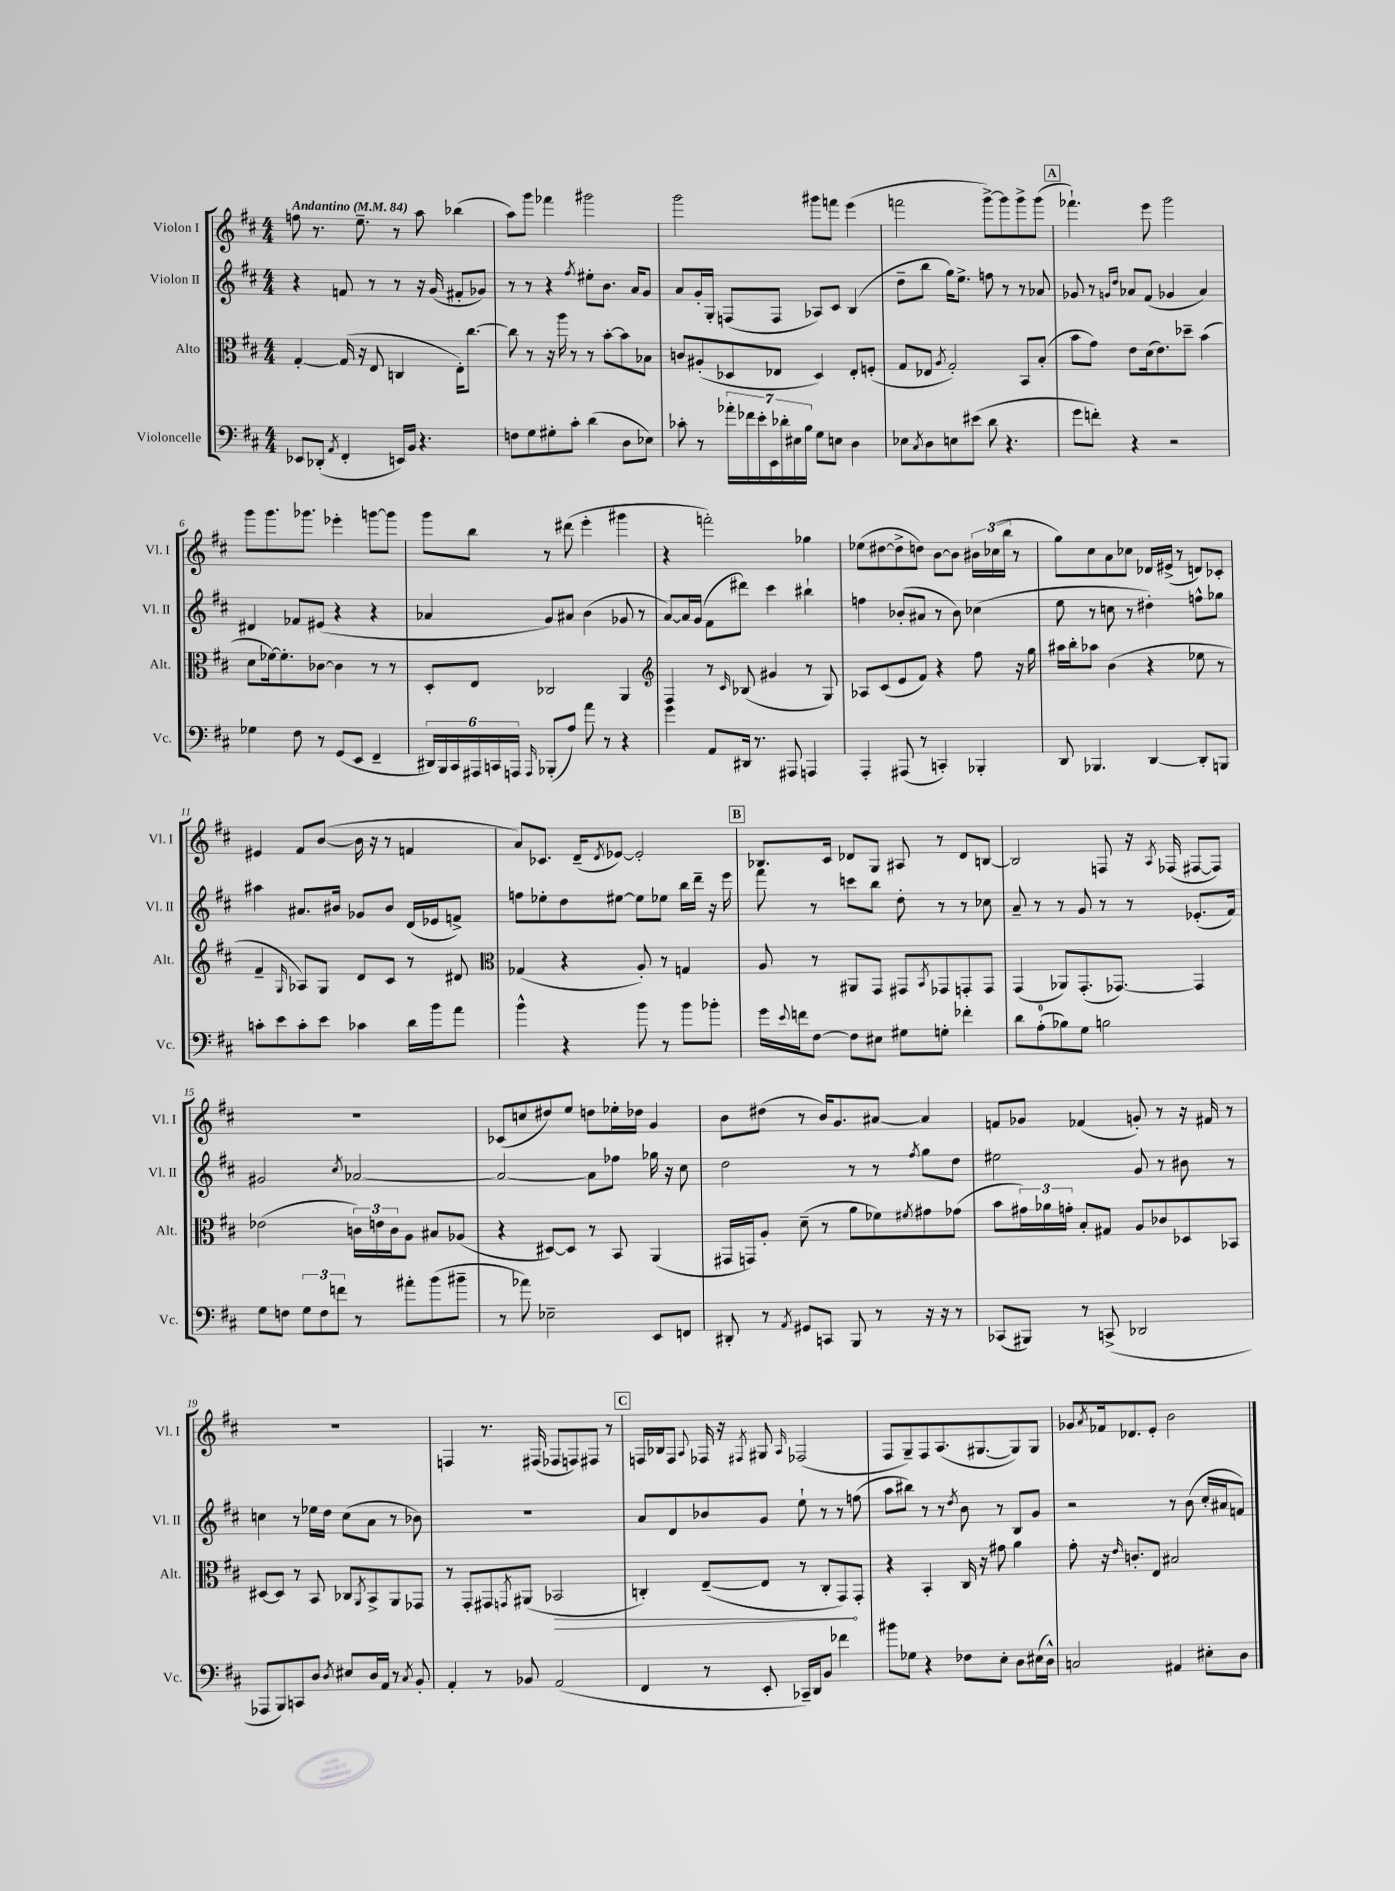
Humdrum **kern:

**kern	**kern	**kern	**kern
*staff4	*staff3	*staff2	*staff1
*clefF4	*clefC3	*clefG2	*clefG2
*k[f#c#]	*k[f#c#]	*k[f#c#]	*k[f#c#]
*M4/4	*M4/4	*M4/4	*M4/4
*MM84	*MM84	*MM84	*MM84
8EE-/L	[4G'/	4r	8ff\
(8DD-'/J	.	.	8.r
8qAA/	.	.	.
4FF#'/	(16G/]	8f/	.
.	16r	.	8.ee~\
.	8E/	8r	.
16EE/LL)	4C/	8r	8r
16BB/JJ	.	.	.
4.r	.	16r	8aa\
.	.	(16g/	.
.	16E'\LK)	8f#'/L	(4bb-\
.	[8.cc#\J	.	.
.	.	8g-/J)	.
=	=	=	=
8F\L	8cc#\]	8r	8aa\L)
8G\	8r	8r	8ggg\J
8G#'\	16r	4r	4fff-\
.	16aa\	.	.
8c#'\J	8r	.	.
.	.	8qff#/	.
(4d\	8r	8ee#'\L	2ggg#\
.	[8b'\L	8.b\J	.
8D\L	8b\]	.	.
.	.	16a/LK	.
8E-\J)	8B-\J	8g/J	.
=	=	=	=
8c-'\	8c/L	8a/L	2ggg\
8r	(8A#'/	16g'/L	.
.	.	16G'/JJ	.
28a-'\LL	8D-/	(8F/L	.
28f-\	.	.	.
28e'\	.	.	.
28EE\	.	.	.
.	8E-/J	8F/J	.
28d-'\	.	.	.
28E#\	.	.	.
28B\JJ	.	.	.
8G\L	4D-/)	8A-/L)	8ggg#\L
8E\J	.	8c#/J	8fff\J
4D\	8E-'/L	(4B/	(4eee\
.	(8F'/J	.	.
=	=	=	=
8E-\L	8G/L	8dd~\L	2fff\
8qC#/	.	.	.
8D\	8E-/J	8bb\J	.
.	8qA/	.	.
8E\	2G'/)	16gg\LK)	.
.	.	8.ee^\J	.
(8e#\J	.	.	.
8d\	.	8ff\	[8ggg^\L)
4.r	.	8r	8ggg\]
.	8BB/L	8r	8ggg^\
.	(8B'/J	8a-/	(8ggg\J
=	=	=	=
8g\L	8b\L	8g-/	4.fff-`\)
8f'\J)	8g\J)	8r	.
.	.	16qqg/LL	.
.	.	16qqdd/JJ	.
4r	8e\L	8a-/L	.
.	(16d\k	(8f#/J	8eee\
.	8.e\)	.	.
2r	.	4g-/	2ggg\
.	8dd-~\J	.	.
.	(4b\	4a-/)	.
=	=	=	=
4G-\	8d\L	4d#/	8ggg\L
.	[16f-\k)	.	8.ggg\
.	8.f-'\]	.	.
8F#\	.	8f-/L	.
.	.	.	8.ggg-\J
8r	[8c-\J	(8e#/J	.
(8GG/L	4c-\]	4r	4eee-'\
8EE/J	.	.	.
4FF#~/	8r	4r	[8ggg\L
.	8r	.	8ggg\]J
=	=	=	=
24DD#/LL)	8D'/L	4a-/	8ggg\L
24BBB/	.	.	.
24CC#/	.	.	.
24AAA#/	8E/J	.	8bb\J
24CC/	.	.	.
24AAA/JJ	.	.	.
16qqAAA/	.	.	.
(8BBB-'/L	2C-/	8g/L)	8r
8A/J)	.	8a#/J	(8ddd#\
8a\	.	(4b\	4eee'\
8r	.	.	.
4r	4AA/	8g-/	4ggg#\
.	.	8r	.
=	=	=	=
*	*clefG2	*	*
4g\	4F#/	[8a/L)	4r
.	.	16a/]L	.
.	.	(16g/JJ	.
8AA/L	8r	8f#\L	2fff'\)
.	16qqc#/	.	.
16DD#/Jk	(8B-/	8ddd#\J)	.
8.r	.	.	.
.	4g#/	4ccc#\	.
8AAA#/	.	.	.
4AAA/	8r	4bb#`\	4gg-\
.	8G/)	.	.
=	=	=	=
4AAA'/	8A-/L	4ff\	(8ee-\L
.	(8c#/	.	[8dd#\
(8AAA#/	8e/	(8b-'/L	8dd#^\]
8r	8f#/J)	8a#/J	8dd\J)
4CC'/)	4r	8r	[8b\L
.	.	8b-\)	8b\]J
4BBB-'/	8ff#\	(4cc-\	24b#\LL
.	.	.	(24cc-\
.	.	.	24bb\JJ
.	16r	.	8r
.	16gg\	.	.
=	=	=	=
8DD/	16aa#\LL	8ee\	8gg\L)
.	16bb'\J	.	.
4.BBB-/	8aa-\J	8r	8cc#\
.	(4b\	8cc\	8a\
.	.	8r	8cc-\J
[4DD/	4r	4dd#'\)	16d-/LL
.	.	.	(16e#^/JJ
.	.	.	8r
8DD'/]L	8ee-\	8ff^^\L	8d/L)
8BBB/J	8r	8gg-\J	8c-'/J
=	=	=	=
8c'\L	4f#~/	4aa#\	4e#/
8e\	.	.	.
.	16qqG/	.	.
8c'\	8A-/L)	8.a#/L	8f#/L
8e\J	8G/J	.	([8b/J
.	.	16b#/Jk	.
4c-\	8d/L	8g-/L	16b\]
.	.	.	16r
.	8c#/J	8b#/J	8r
16d\LL	8r	(16d/LL	4f/
16b\J	.	16e-/J	.
8a\J	8d#/	8f^/J)	.
=	=	=	=
*	*clefC3	*	*
4b^^\	(4G-/	8ff\L	8a/L)
.	.	8ee-'\	8.c-/J
4r	4r	8dd\	.
.	.	.	(16d~/LK
.	.	.	8qd/
.	.	[8ee#\J	[8e-/J)
8b\	8A'/)	8ee#\]L	2e-'/]
8r	8r	8ee-\J	.
8b\L	4G/	16bb\LL	.
.	.	16ddd~\JJ	.
8b-'\J	.	16r	.
.	.	16eee\	.
=	=	=	=
16g\LL	8A/	8fff#\	8.B-/L
8qqe/	.	.	.
16f\J	.	.	.
[8F#\J	8r	8r	.
.	.	.	16c#/Jk
8F#\]L	8AA#/L	8ccc\L	8d-/L
8E#\J	8GG/J	8bb\J	8G/J
8G#\L	8GG#/L	8dd'\	8A#/
.	8qBB/	.	.
8G'\J	8GG-/	8r	8r
4f-'\	8GG'/	8r	8d-/L
.	8GG/J	8cc-\	[8B/J
=	=	=	=
8d\L	(4GG/	8a~/	2B/]
(8A'\	.	8r	.
8B-\)	8AA-/L)	8r	.
8G\J	(8.GG'/	8g/	.
2B\	.	8r	8F/
.	[8.GG-/J)	.	.
.	.	8r	16r
.	.	.	8qA/
.	.	.	(16F-/
.	4GG-/]	(8.e-'/L	[8F#/L
.	.	.	8F#/]J)
.	.	16f#/Jk)	.
=	=	=	=
8G\L	(2e-\	2g#/	1r
8F\J	.	.	.
12G\L	.	.	.
12F\	.	.	.
12f\J	.	.	.
.	.	8qcc#/	.
8r	24c\LL)	[2a-/	.
.	24e\	.	.
.	24c\J	.	.
8a#'\L	8A\J	.	.
(8b\	8B#/L	.	.
8b#~\J	(8A-/J	.	.
=	=	=	=
8r	4r	2a-/_	(8c-/L
8a-\)	.	.	8cc/
2E-~\	[8D#/L)	.	8dd#/)
.	8D#/]J	.	8ee/J
.	8r	8a-\]L	8dd\L
.	8BB/	8ff-\J	16ee-'\L
.	.	.	16dd-\JJ
8EE/L	(4AA/	16gg-\	4g/
.	.	16r	.
8FF/J	.	8cc#\	.
=	=	=	=
8DD#'/	16GG#/LL	2dd\	8b\L
.	16GG/J)	.	.
8r	8A'/J	.	(8dd#\J
8qAA/	.	.	.
8GG#/L	(8d~\	.	8r
8CC/J	8r	.	16b/LK)
.	.	.	8.g/
8BBB/	8a\L	8r	.
8r	8f-\)	8r	[8a#/J
.	8qf#/	8qff#/	.
16r	8g#\	8gg\L	4a#/]
16r	.	.	.
8r	(8g-\J	8dd\J	.
=	=	=	=
(8CC-/L	8b\L	2ee#\	8f/L
8BBB#/J)	24g#\L)	.	8g-/J
.	24a-\	.	.
.	24g'\JJ	.	.
8r	8B'/L	.	(4f-/
(8CC^/	8G#/J	.	.
2DD-/	8A/L	8g/	8g'/)
.	8c-/	8r	8r
.	8D-/	8b#\	16r
.	.	.	16f#/
.	8BB-/J	8r	8r
=	=	=	=
8AAA-/L	[8D#/L	4cc\	1r
8BBB/)	8D#/]J	.	.
8CC/	8r	8r	.
8D/J	8BB/	16ee-\LL	.
.	.	16dd\JJ	.
8qD/	.	.	.
8E#/L	8C-/L	(8cc\L	.
.	8qAA/	.	.
16D/L	8BB^/	8a\J	.
16AA/JJ	.	.	.
8r	8AA/	8r	.
8qC#/	.	.	.
8BB'/	8GG-/J	8b-\)	.
=	=	=	=
4AA'/	8r	1r	4F/
.	8GG'/L	.	.
8r	8GG#/	.	8.r
.	8qGG/	.	.
8BB-/	(8AA#/J	.	.
.	.	.	(16F#/
(2AA/	2BB-/	.	8F-/L
.	.	.	8F/)
.	.	.	8F#/J
.	.	.	8r
=	=	=	=
4FF#/	4C'/)	8a/L	16F/LL
.	.	.	16B-/J
.	.	8d/	8F/J
.	.	.	8qqA/
8r	([8E~/L	8b-/	16F-/
.	.	.	16r
.	.	.	8qF#/
8EE'/	8E/]J	8g/J	8G#/
.	.	.	16qqA/
16CC-~/LL)	8r	8ee`\	(2F-/
16DD/J	.	.	.
8BB/J	8C'/L	8r	.
4f-\	8GG/)	8r	.
.	8GG'/J	(8ff\	.
=	=	=	=
8b#\L	4r	8aa\L	8F#/L
8G-\J	.	8bb#\J)	8G~/)
4r	4BB'/	8r	8F#/
.	.	8r	(8.A/
.	.	8qdd/	.
8F-\L	16C#/	8b\	.
.	16r	.	[8.G#/
8E'\J	8g#\	8r	.
8D\L	4a\	8B/L	8G#/])
(16E#\L	.	8g/J	8G#/J
16D^^\JJ)	.	.	.
=	=	=	=
2C/	8g'\	2r	8g-/L
.	.	.	8qa/
.	16r	.	16f-/k
.	16qqe/	.	.
.	8.c'/L	.	8.d-/
.	8E/J	.	8e'/J
4AA#/	2B#/	8r	2b\
.	.	(8b\	.
8E#'\L	.	16cc#'/LL	.
.	.	16a#/J	.
8D\J	.	8f/J)	.
==	==	==	==
*-	*-	*-	*-
